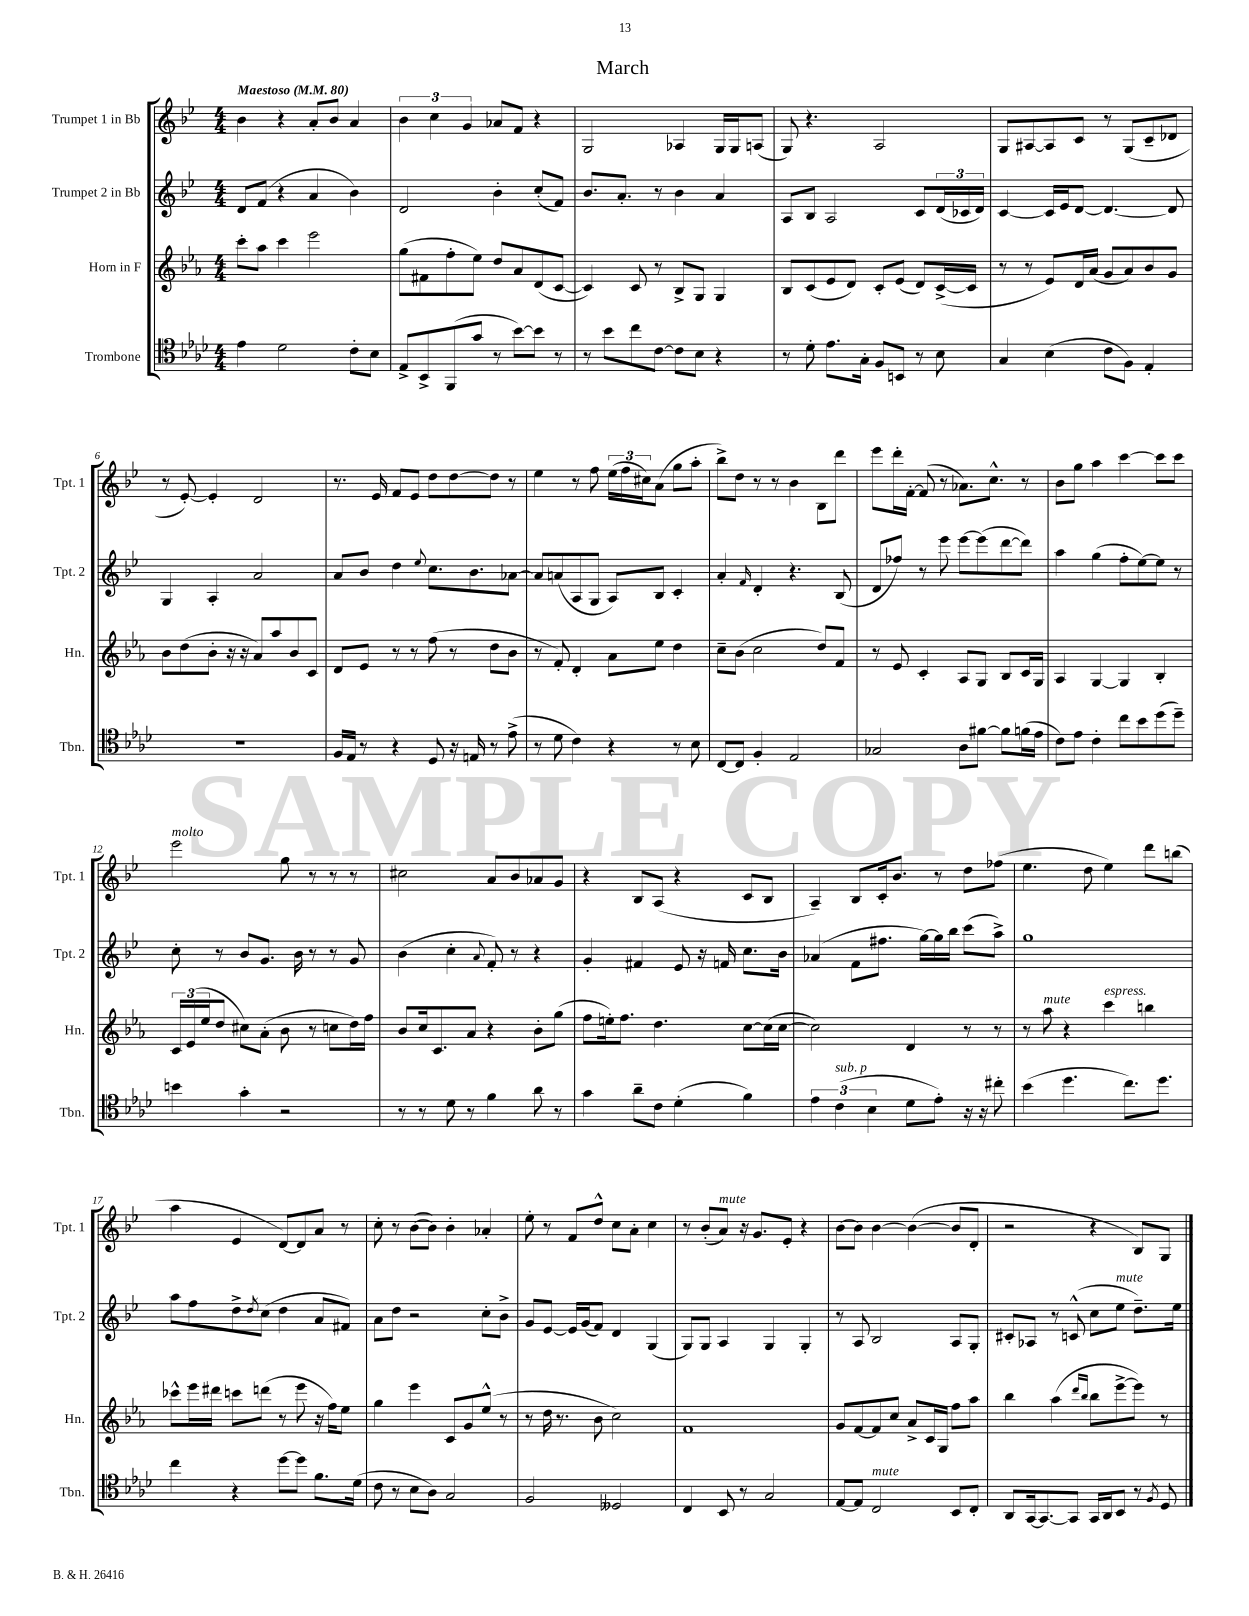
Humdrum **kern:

**kern	**kern	**kern	**kern
*part4	*part3	*part2	*part1
*staff4	*staff3	*staff2	*staff1
*I"Trombone	*I"Horn in F	*I"Trumpet 2 in Bb	*I"Trumpet 1 in Bb
*I'Tbn.	*I'Hn.	*I'Tpt. 2	*I'Tpt. 1
*clefC4	*clefG2	*clefG2	*clefG2
*k[b-e-a-d-]	*k[b-e-a-]	*k[b-e-]	*k[b-e-]
*M4/4	*M4/4	*M4/4	*M4/4
*MM80	*MM80	*MM80	*MM80
=1	=1	=1	=1
!	!	!	!LO:TX:a:B:t=Maestoso
4e-\	8ccc'\L	8d/L	4b-\
.	8aa-\J	(8f/J	.
2d-\	4ccc\	4r	4r
.	2eee-\	4a/	8a'/L
.	.	.	8b-/J
8c'\L	.	4b-\)	4a/
8B-\J	.	.	.
=2	=2	=2	=2
8E-^/L	(8gg\L	2d/	6b-\
8BB-^/	8f#X\	.	.
.	.	.	6cc\
(8FF/	8ff'\	.	.
.	.	.	6g/
8g/J	8ee-\J)	.	.
8r	8dd/L	4b-'\	8a-X/L
[8b-\L)	8a-/	.	8f/J
8b-\J]	(8d/	(8cc'/L	4r
8r	[8c/J	8f/J)	.
=3	=3	=3	=3
8r	4c/])	8.b-/L	2G/
8b-\L	.	.	.
.	.	8.a'/J	.
8cc\	8c/	.	.
[8c\J	8r	8r	.
8c\L]	8B-^/L	4b-\	4A-X/
8B-\J	8G/J	.	.
4r	4G/	4a/	16G/LL
.	.	.	16G/J
.	.	.	(8An/J
=4	=4	=4	=4
8r	8B-/L	8A/L	8G/)
8d-'\	(8c/	8B-/J	4.r
8.e-\L	8e-/	2A/	.
.	8d/J)	.	.
16G'\Jk	.	.	.
8F/L	8c'/L	.	2A/
8BBn/J	(8e-/J	.	.
8r	8d/L)	8c/L	.
8B-\	([16c^/L	(24d/L	.
.	.	24c-X/	.
.	16c/JJ]	.	.
.	.	24d/JJ)	.
=5	=5	=5	=5
4G/	8r	[4c/	8G/L
.	8r	.	[8A#X/
(4B-\	8e-/L)	16c/LL]	8A#/]
.	.	16e-/J	.
.	16d/L	[8d/J	8c/J
.	(16a-/JJ	.	.
8c\L	8g/L	4.d/_	8r
8F\J)	8a-/)	.	(8G/L
4E-'/	8b-/	.	8c~/
.	8g/J	8d/]	8d-X/J
!!LO:LB:g=z
=6	=6	=6	=6
1r	8b-\L	4G/	8r
.	(8dd\	.	[8e-'/)
.	8b-'\J	4A'/	4e-'/]
.	16r	.	.
.	16r	.	.
.	8a-/L)	2a/	2d/
.	8aa-/	.	.
.	8b-/	.	.
.	8c/J	.	.
=7	=7	=7	=7
16F/LL	8d/L	8a/L	8.r
16E-/JJ	.	.	.
8r	8e-/J	8b-/J	.
.	.	.	16e-/
4r	8r	4dd\	8f/L
.	8r	.	8e-/J
.	.	8qqee-/	.
8D-/	(8ff\	8.cc\L	8dd\L
16r	8r	.	[8dd\
16En/	.	8.b-\	.
8r	8dd\L	.	8dd\J]
(8e-^\	8b-\J	[8a-X\J	8r
=8	=8	=8	=8
8r	8r	8a-/L]	4ee-\
8d-\	8f'/)	(8an/	.
4c\)	4d'/	8A/	8r
.	.	8G/J	8ff\
4r	8a-\L	8A/L)	(24ee-\LL
.	.	.	24ff\
.	.	.	24cc#X\J)
.	8ee-\J	8B-/J	(8a\J
8r	4dd\	4c'/	8gg\L
8B-\	.	.	8aa'\J
=9	=9	=9	=9
[8C/L	8cc~\L	4a'/	8bb-^\L)
8C/J]	(8b-\J	.	8dd\J
.	.	16qqf/	.
4F'/	2cc\	4d'/	8r
.	.	.	8r
2E-/	.	4.r	4b-\
.	8dd/L)	.	8B-\L
.	8f/J	(8B-/	8ddd\J
=10	=10	=10	=10
2G-X/	8r	8d/L	8eee-\L
.	8e-/	8ff-X/J)	16ddd'\L
.	.	.	[16f'\JJ
.	4c'/	8r	(8f/]
.	.	8eee-\	8r
8A-\L	8A-/L	[8eee-\L	8.a-X\L)
[8f#X\J	8G/J	(8eee-\]	.
.	.	.	8.cc^^\J
8f#\L]	8B-/L	[8ddd\	.
(16fn\L	16c/L	8ddd\J])	8r
16e-\JJ	16G/JJ	.	.
=11	=11	=11	=11
8c\L)	4A-/	4aa\	8b-\L
8e-\J	.	.	8gg\J
4c'\	[4G/	(4gg\	4aa\
8cc\L	4G/]	8ff'\L	[4ccc\
8b-\	.	[8ee-\)	.
(8dd-\	4B-'/	8ee-\J]	8ccc\L]
8dd-~\J)	.	8r	8ccc\J
!!LO:LB:g=z
=12	=12	=12	=12
!	!	!	!LO:TX:a:i:t=molto
4bn\	24c/LL	8cc'\	2eee-\
.	(24e-/	.	.
.	24ee-/J	.	.
.	8dd/J	8r	.
4g'\	8cc#X\L)	8b-/L	.
.	(8a-'\J	8.g/J	.
2r	8b-\	.	8gg\
.	.	16b-\	.
.	8r	8r	8r
.	8ccn\L	8r	8r
.	16dd\L)	8g/	8r
.	16ff\JJ	.	.
=13	=13	=13	=13
8r	8b-/L	(4b-\	2cc#X\
8r	16cc/k	.	.
.	8.c/	.	.
8d-\	.	4cc'\	.
8r	8a-/J	.	.
.	.	8qqa/	.
4f\	4r	8f'/)	8a/L
.	.	8r	8b-/
8a-\	8b-'\L	4r	8a-X/
8r	(8gg\J	.	8g/J
=14	=14	=14	=14
4g\	8ff\L	4g'/	4r
.	16een'\k)	.	.
.	8.ff\J	.	.
8a-~\L	.	4f#X/	8B-/L
8c\J	4.dd\	.	(8A/J
(4d-'\	.	8e-/	4r
.	.	16r	.
.	.	16fn/	.
4f\)	[8cc\L	8.cc\L	8c/L
.	(16cc\L]	.	8B-/J
.	[16cc\JJ	16b-\Jk	.
=15	=15	=15	=15
6e-\	2cc\])	(4a-X/	4A~/)
!LO:TX:a:i:t=sub. p	!	!	!
(6c\	.	.	.
.	.	8f\L	8B-/L
6B-\	.	.	.
.	.	8.ff#X\J	16c'/k
.	.	.	8.b-/J
8d-\L	4d/	.	.
.	.	[16gg\LL)	.
8e-'\J)	.	16gg\]	8r
.	.	16bb-\JJ	.
16r	8r	(8ccc\L	8dd\L
16r	.	.	.
8cc#X'\	8r	8aa^\J)	(8ff-X\J
=16	=16	=16	=16
(4b-\	8r	1gg	4.ee-\
!	!LO:TX:a:i:t=mute	!	!
.	8aa-\	.	.
4.dd-\	4r	.	.
.	.	.	8dd\
!	!LO:TX:a:i:t=espress.	!	!
.	4ccc\	.	4ee-\)
8.cc\L)	.	.	.
.	4bbn\	.	8ddd\L
8.dd-\J	.	.	.
.	.	.	(8bbn\J
!!LO:LB:g=z
=17	=17	=17	=17
4cc\	8ccc-X^^\L	8aa\L	4aa\
.	16eee-\L	8ff\	.
.	16ddd#X\JJ	.	.
4r	8cccn\L	8dd^\	4e-/
.	.	8qdd/	.
.	(8dddn\J	(8cc\J	.
[8dd-\L	8r	4dd\	[8d/L)
8dd-\J]	8eee-\	.	8d/]
8.f\L	16r	8a/L	8a/J
.	16ff\KL)	.	.
.	8ee-\J	8f#X/J)	8r
(16d-\Jk	.	.	.
=18	=18	=18	=18
8c\	4gg\	8a\L	8cc'\
8r	.	8dd\J	8r
8B-\L	4eee-\	2r	([8b-\L
8A-\J)	.	.	8b-\J])
2G/	8c/L	.	4b-'\
.	8g/	.	.
.	(8ee-^^/J	8cc'\L	4a-X'/
.	8r	8b-^\J	.
=19	=19	=19	=19
2F/	8r	8g/L	8ee-'\
.	16dd\	[8e-/J	8r
.	8.r	.	.
.	.	16e-/LL]	8f/L
.	.	(16g/J	.
.	8b-\	8f/J)	8dd^^/J
2D--X/	2cc\)	4d/	8cc\L
.	.	.	8a'\J
.	.	(4G/	4cc\
=20	=20	=20	=20
4C/	1f	8G/L)	8r
.	.	8G/J	(8b-'/L
!	!	!	!LO:TX:a:i:t=mute
8BB-/	.	4A/	8a/J)
8r	.	.	16r
.	.	.	8.g/L
2G/	.	4G/	.
.	.	.	8e-'/J
.	.	4G'/	4r
=21	=21	=21	=21
[8E-/L	8g/L	8r	[8b-\L
8E-/J]	[8f/	8A/	8b-\J]
!LO:TX:a:i:t=mute	!	!	!
2C/	8f/]	2B-/	[4b-\
.	8cc/J	.	.
.	8a-^/L	.	(4b-\_
.	16c/L	.	.
.	16G/JJ	.	.
8BB-/L	8ff\L	8A/L	8b-/L]
8C'/J	8aa-\J	8G'/J	8d'/J
=22	=22	=22	=22
8AA-/L	4bb-\	8c#X'/L	2r
[16GG/k	.	8A-X/J	.
8.GG/_	.	.	.
.	(4aa-\	8r	.
8GG/J]	.	(8cn^^/	.
.	16qqddd/LL	.	.
.	16qqbb-/JJ	.	.
16GG/LL	8bb-\L	8cc\L	4r
16AA-/J	.	.	.
!	!	!LO:TX:a:i:t=mute	!
8BB-/J	[8eee-^\	8ee-\J	.
8r	8eee-\J])	8.dd~\L)	8B-/L)
8qF/	.	.	.
8D-/	8r	.	8G/J
.	.	16ee-\Jk	.
==	==	==	==
*-	*-	*-	*-
